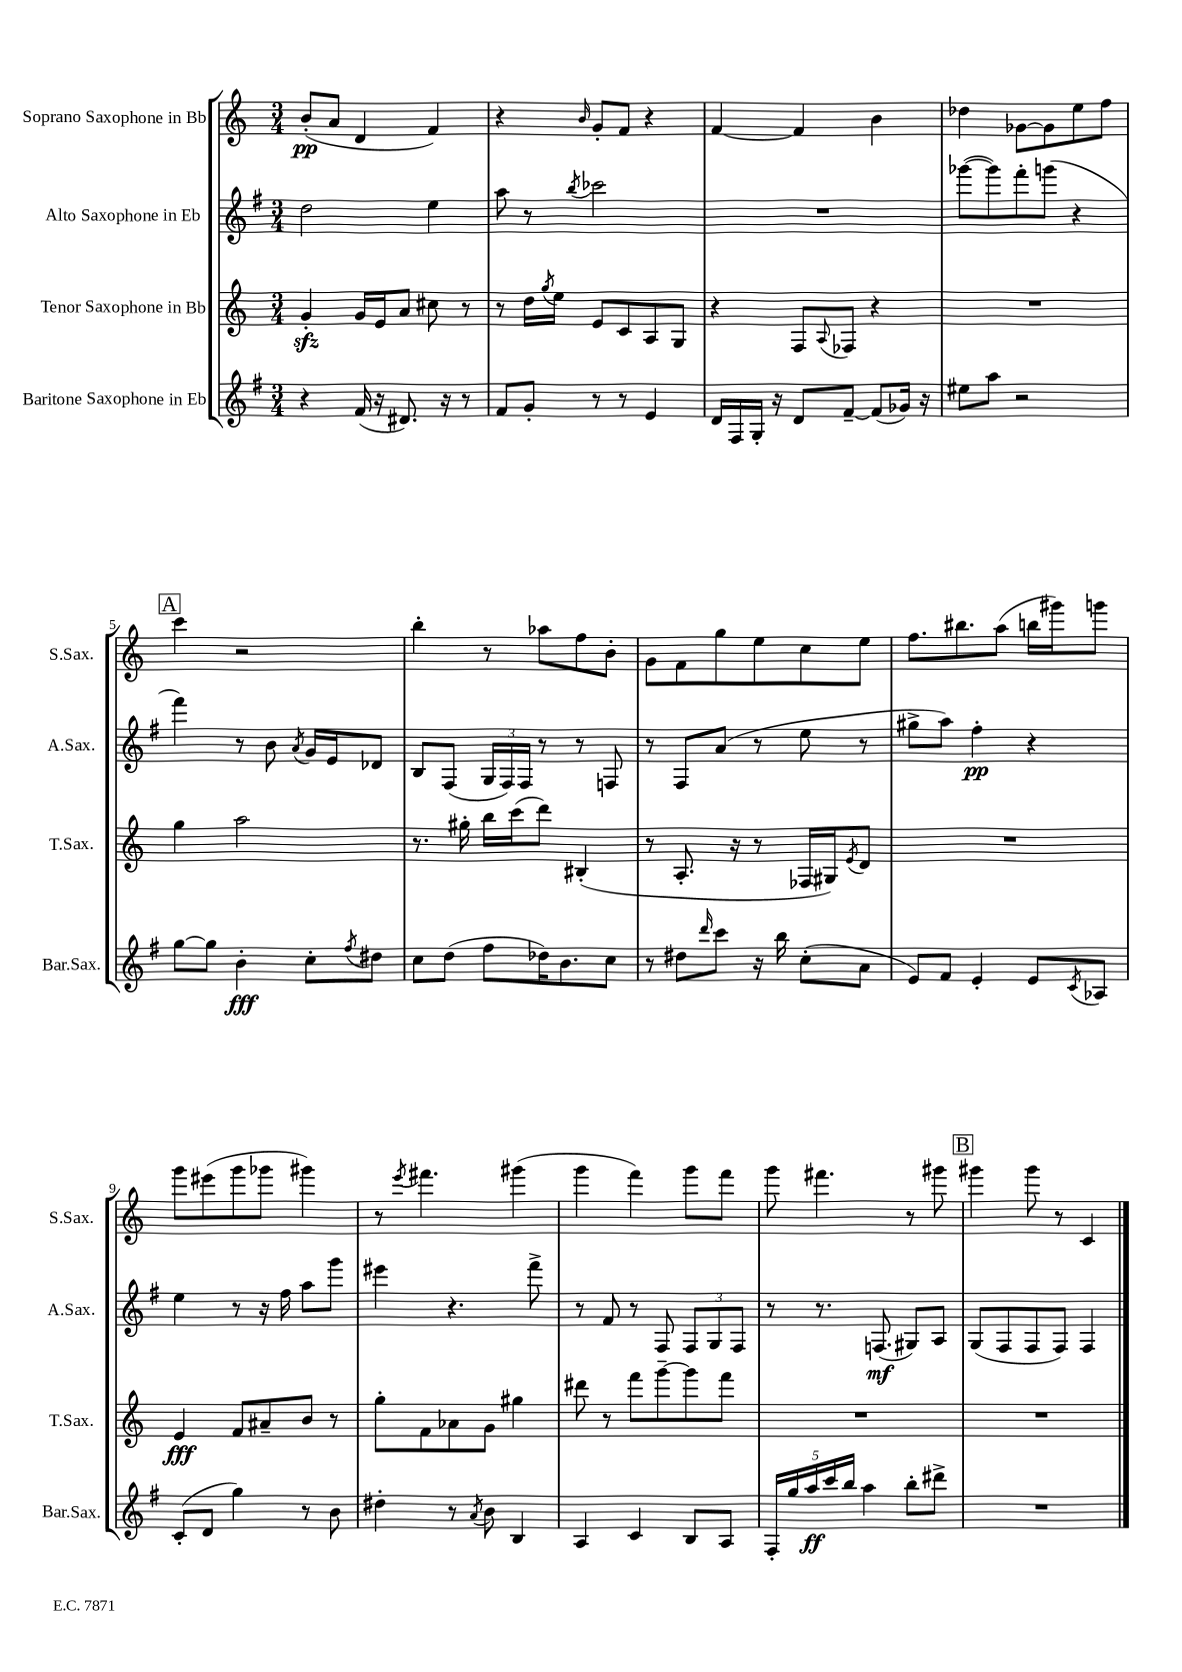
<<
\new StaffGroup <<
\new Staff = "s0" \with { instrumentName = "Soprano Saxophone in Bb" shortInstrumentName = "S.Sax." } {
    \clef treble \key c \major \numericTimeSignature \time 3/4
    b'8-.\pp( a'8 d'4 f'4) |
    r4 \grace { b'16 } g'8-. f'8 r4 |
    f'4~ f'4 b'4 |
    des''4 ges'8~ ges'8 e''8 f''8 |
    \mark \markup { \box "A" } c'''4 r2 |
    b''4-. r8 aes''8 f''8 b'8-. |
    g'8 f'8 g''8 e''8 c''8 e''8 |
    f''8. bis''8. a''8( b''16 gis'''16) g'''8 |
    g'''8 eis'''8( g'''8 ges'''8 gis'''4) |
    r8 \acciaccatura { e'''8 } fis'''4. gis'''4( |
    g'''4 f'''4) g'''8 f'''8 |
    g'''8 fis'''4. r8 gis'''8 |
    \mark \markup { \box "B" } gis'''4 gis'''8 r8 c'4 \bar "|." |
}
\new Staff = "s1" \with { instrumentName = "Alto Saxophone in Eb" shortInstrumentName = "A.Sax." } {
    \clef treble \key g \major \numericTimeSignature \time 3/4
    d''2 e''4 |
    a''8 r8 \acciaccatura { b''8 } ces'''2 |
    R2. |
    ges'''8~( ges'''8) fis'''8-. g'''8( r4 |
    \mark \markup { \box "A" } fis'''4) r8 b'8 \acciaccatura { a'8 } g'16 e'16 des'8 |
    b8 fis8( \tuplet 3/2 { g16 fis16) fis16 } r8 r8 f8 |
    r8 fis8 a'8( r8 e''8 r8 |
    gis''8-> a''8) fis''4-.\pp r4 |
    e''4 r8 r16 fis''16 a''8 g'''8 |
    eis'''4 r4. fis'''8-> |
    r8 fis'8 r8 fis8 \tuplet 3/2 { fis8 g8 fis8 } |
    r8 r8. f8.\mf( gis8) a8 |
    \mark \markup { \box "B" } g8( fis8 fis8 fis8) fis4 \bar "|." |
}
\new Staff = "s2" \with { instrumentName = "Tenor Saxophone in Bb" shortInstrumentName = "T.Sax." } {
    \clef treble \key c \major \numericTimeSignature \time 3/4
    g'4-.\sfz g'16 e'16 a'8 cis''8 r8 |
    r8 d''16 \acciaccatura { g''8 } e''16 e'8 c'8 a8 g8 |
    r4 f8 \appoggiatura { a8 } fes8 r4 |
    R2. |
    \mark \markup { \box "A" } g''4 a''2 |
    r8. gis''16-. b''16 c'''16( d'''8) bis4-.( |
    r8 a8.-. r16 r8 fes16 gis16) \acciaccatura { e'8 } d'8 |
    R2. |
    e'4\fff f'8 ais'8-- b'8 r8 |
    g''8-. f'8 aes'8 g'8 gis''4 |
    dis'''8 r8 f'''8 g'''8~-- g'''8 f'''8 |
    R2. |
    \mark \markup { \box "B" } R2. \bar "|." |
}
\new Staff = "s3" \with { instrumentName = "Baritone Saxophone in Eb" shortInstrumentName = "Bar.Sax." } {
    \clef treble \key g \major \numericTimeSignature \time 3/4
    r4 fis'16( r16 dis'8.) r16 r8 |
    fis'8 g'8-. r8 r8 e'4 |
    d'16 fis16 g16-. r16 d'8 fis'8~-- fis'8( ges'16) r16 |
    eis''8 a''8 r2 |
    \mark \markup { \box "A" } g''8~ g''8 b'4-.\fff c''8-. \acciaccatura { fis''8 } dis''8 |
    c''8 d''8( fis''8 des''16) b'8. c''8 |
    r8 dis''8 \grace { d'''16 } c'''8 r16 b''16 c''8-.( a'8 |
    e'8) fis'8 e'4-. e'8 \acciaccatura { c'8 } aes8 |
    c'8-.( d'8 g''4) r8 b'8 |
    dis''4-. r8 \acciaccatura { a'8 } b'8 b4 |
    a4 c'4 b8 a8 |
    \tuplet 5/4 { fis16-. g''16 a''16\ff c'''16 b''16 } a''4 b''8-. dis'''8-> |
    \mark \markup { \box "B" } R2. \bar "|." |
}
>>
>>
